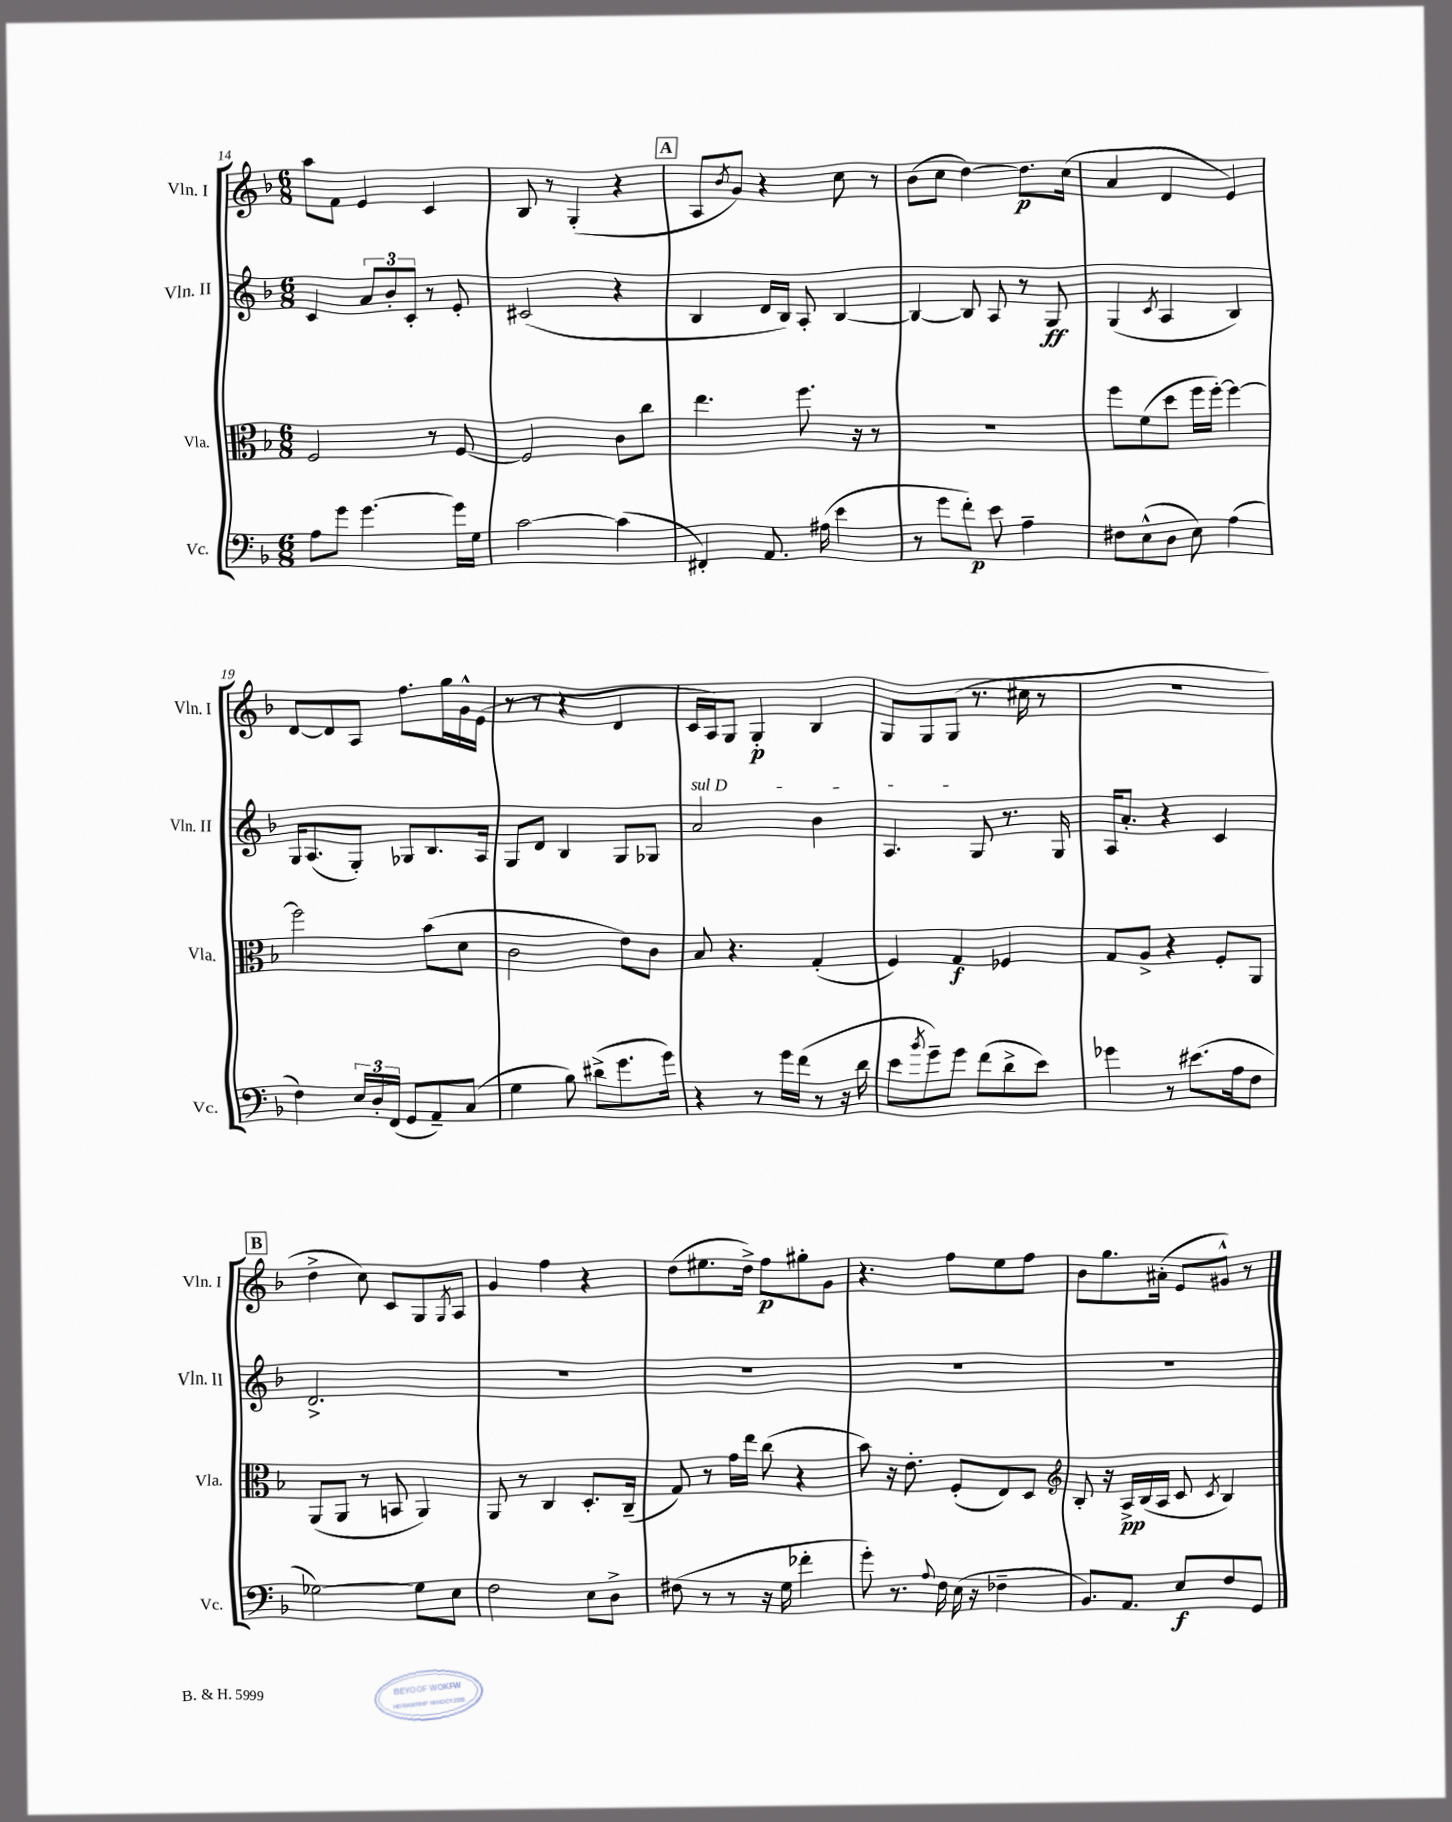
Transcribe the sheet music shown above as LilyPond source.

<<
\new StaffGroup <<
\new Staff = "s0" \with { instrumentName = "Vln. I" shortInstrumentName = "Vln. I" } {
    \clef treble \key f \major \numericTimeSignature \time 6/8
    a''8 f'8 e'4 c'4 |
    bes8 r8 g4-.( r4 |
    \mark \markup { \box "A" } a8 \acciaccatura { bes'8 } g'8) r4 c''8 r8 |
    bes'8( c''8 d''4~) d''8.\p c''16( |
    a'4 d'4 e'4) |
    d'8~ d'8 a8 f''8. g''16 g'16-^ e'16( |
    r8 r8 r4 d'4 |
    c'16 a16) g8 g4-.\p bes4 |
    g8 g8 g8( r8. cis''16 r8 |
    R2. |
    \mark \markup { \box "B" } d''4-> c''8) c'8 g8 \acciaccatura { g8 } a8 |
    g'4 f''4 r4 |
    d''8( eis''8. d''16->) f''8\p gis''8-. g'8 |
    r4. f''8 e''8 f''8 |
    bes'8 g''8. ais'16-.( e'8 gis'8-^) r8 \bar "|." |
}
\new Staff = "s1" \with { instrumentName = "Vln. II" shortInstrumentName = "Vln. II" } {
    \clef treble \key f \major \numericTimeSignature \time 6/8
    c'4 \tuplet 3/2 { a'8 bes'8-. c'8-. } r8 e'8-. |
    cis'2( r4 |
    \mark \markup { \box "A" } bes4 d'16 bes16) a8-. bes4~ |
    bes4~ bes8 a8 r8 g8\ff |
    g4( \acciaccatura { c'8 } a4 bes4) |
    g16 a8.( g8-.) ges8 bes8. a16 |
    g8 d'8 bes4 g8 ges8 |
    \once \override TextSpanner.bound-details.left.text = \markup { \italic "sul D" } a'2\startTextSpan bes'4 |
    a4. g8\stopTextSpan r8. g16 |
    a16 a'8.-. r4 c'4 |
    \mark \markup { \box "B" } d'2.-> |
    R2. |
    R2. |
    R2. |
    R2. \bar "|." |
}
\new Staff = "s2" \with { instrumentName = "Vla." shortInstrumentName = "Vla." } {
    \clef alto \key f \major \numericTimeSignature \time 6/8
    f2 r8 f8~ |
    f2 c'8 c''8 |
    \mark \markup { \box "A" } e''4. f''8. r16 r8 |
    R2. |
    f''8 f'8( d''8 f''16 f''16~-.) f''4~ |
    f''2 bes'8( d'8 |
    c'2 e'8) c'8 |
    bes8 r4. g4-.( |
    f4) g4\f fes4 |
    g8 a8-> r4 f8-. a,8 |
    \mark \markup { \box "B" } a,8( a,8 r8 b,8 a,4) |
    a,8 r8 c4 d8.-. c16--( |
    g8) r8 g'16 e''16 c''8( r4 |
    bes'8) r16 e'8.-. f8-.( e8) d8 |
    \clef treble bes8-. r16 a16->\pp bes16( a16 c'8 \acciaccatura { c'8 } bes4) \bar "|." |
}
\new Staff = "s3" \with { instrumentName = "Vc." shortInstrumentName = "Vc." } {
    \clef bass \key f \major \numericTimeSignature \time 6/8
    a8 g'8 g'4.~ g'16 g16 |
    c'2~ c'4( |
    \mark \markup { \box "A" } fis,4-.) a,8. ais16( e'4 |
    r8 g'8 f'8-.\p) e'8 a4-- |
    fis8 e8-^( d8 e8) a4( |
    f4) \tuplet 3/2 { e16 d16-. f,16( } g,8 a,8--) c8( |
    g4 bes8) dis'8->( g'8. g'16) |
    r4 r8 g'16 f'16( r8 r16 d'16 |
    e'8 \acciaccatura { bes'8 } g'8--) g'8 f'8( d'8-> e'8) |
    ges'4 r8 eis'8.( a16 f8 |
    \mark \markup { \box "B" } ges2~) ges8 e8 |
    f2 e8 d8-> |
    fis8( r8 r8 r16 g16 fes'4-. |
    g'8-.) r8. \appoggiatura { a8 } f16 e16( r16 fes4-- |
    bes,8.) a,8. e8\f f8 g,8 \bar "|." |
}
>>
>>
\layout { \context { \Score currentBarNumber = #14 } }
